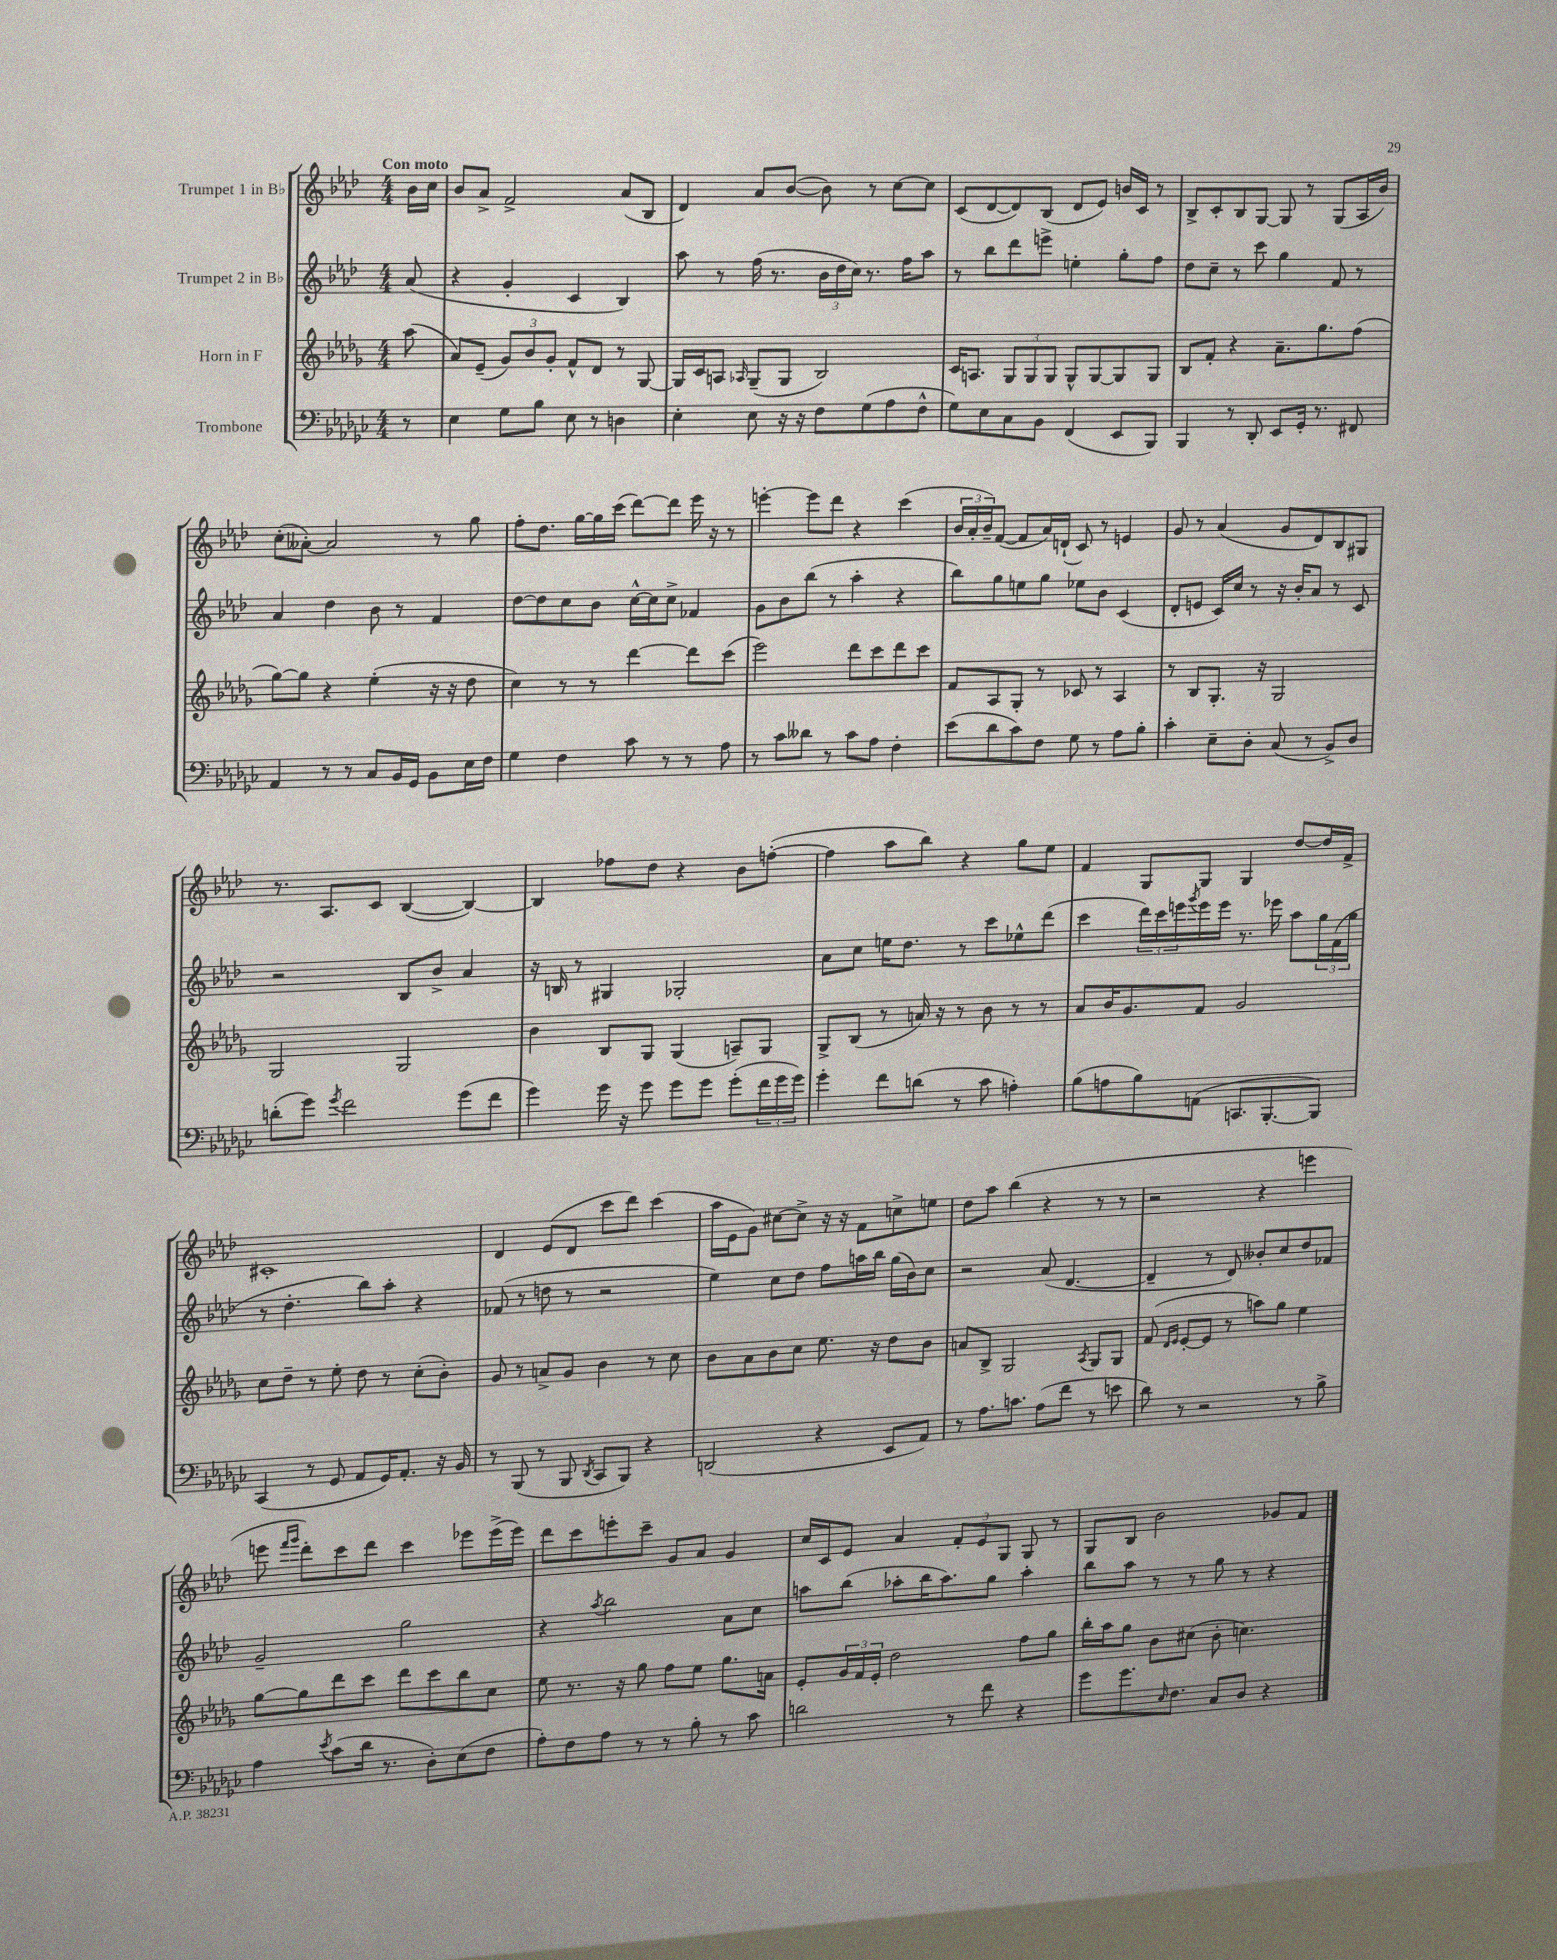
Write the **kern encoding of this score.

**kern	**kern	**kern	**kern
*staff4	*staff3	*staff2	*staff1
*clefF4	*clefG2	*clefG2	*clefG2
*k[b-e-a-d-g-c-]	*k[b-e-a-d-g-]	*k[b-e-a-d-]	*k[b-e-a-d-]
*M4/4	*M4/4	*M4/4	*M4/4
8r	(8aa-	(8a-	16b-
.	.	.	16cc
=	=	=	=
4E-	8a-)	4r	8b-
.	(8e-~	.	8a-^
8G-	12g-)	4g'	2f^
.	12b-	.	.
8B-	.	.	.
.	12g-'	.	.
8E-	8f^^	4c	.
8r	8d-	.	.
4D	8r	4B-)	(8a-
.	[8G-	.	8B-
=	=	=	=
4E-'	16G-]	8aa-	4d-)
.	16c	.	.
.	8A	8r	.
.	16qqA-	.	.
8E-	(8G-~	(16ff	8a-
.	.	8.r	.
16r	8G-	.	([8b-
16r	.	.	.
8F	2B-)	24b-	8b-])
.	.	24dd-	.
.	.	24cc)	.
(8G-	.	8.r	8r
8A-	.	.	[8cc
.	.	16ff	.
8F^^	.	8aa-	8cc]
=	=	=	=
8G-)	16c	8r	(8c
.	8.A	.	.
8E-	.	8bb-	[8d-
8C-	12G-	8ddd-	8d-])
.	12G-	.	.
8BB-	.	8eee^	(8B-
.	12G-	.	.
(4FF	8G-^^	4ee'	8d-
.	[8G-	.	8e-)
8EE-	8G-]	8gg'	16b
.	.	.	16c
8BBB-)	8G-	8ff	8r
=	=	=	=
4BBB-	8B-	8dd-	8B-^
.	8f'	8cc~	8c'
8r	4r	8r	8B-
8DD-'	.	8ccc	[8G
8EE-	8.a-~	4gg	8G]
16GG-'	.	.	8r
8.r	8.gg-	.	.
.	.	8f	(8G
8FF#	(8ff	8r	16A-
.	.	.	16b-)
=	=	=	=
4AA-	[8gg-)	4a-	(8cc'
.	8gg-]	.	[8a--')
8r	4r	4dd-	2a--]
8r	.	.	.
8C-	(4ee-'	8b-	.
16BB-	.	8r	.
16GG-	.	.	.
8BB-	16r	4f	8r
.	16r	.	.
16E-	8dd-	.	8gg
16F	.	.	.
=	=	=	=
4G-	4cc)	[8dd-	8ff'
.	.	8dd-]	8.dd-
4F	8r	8cc	.
.	.	.	[16gg
.	8r	8b-	16gg]
.	.	.	(16ccc
8c-	[4ddd-	[16cc^^	[8ddd-)
.	.	16cc]	.
8r	.	8cc^	8ddd-]
8r	8ddd-]	4f-	16eee-
.	.	.	16r
8A-	(8ccc	.	8r
=	=	=	=
8r	2eee-)	8g	[4eee'
8c-	.	8b-	.
8d--	.	(8bb-	8eee]
8r	.	8r	8ddd-
8c-	8ddd-	4aa-'	4r
8A-	8ccc	.	.
4F'	8ddd-	4r	(4ccc
.	8ccc	.	.
=	=	=	=
(8e-	8f	8bb-)	24b-
.	.	.	24a-'
.	.	.	24b-~)
8d-	8A-	8gg	([8f
8c-)	8G-'	8ee	8f]
8F	8r	8gg	16a-)
.	.	.	(16d`
8G-	8c-	8ee-	8c)
8r	8r	8b-	8r
8A-	4A-	(4c	4e
8B-'	.	.	.
=	=	=	=
4c-'	8r	8d-'	8g
.	8B-	8e	8r
8E-~	8.G-'	16c)	(4a-
.	.	16cc	.
8D-'	.	8r	.
.	16r	.	.
(8C-	2G-	16r	8g
.	.	16b-'	.
8r	.	8a-	8d-)
8BB-^)	.	8r	8B-
8D-	.	8c	8G#
=	=	=	=
(8d'	2G-	2r	8.r
8g-)	.	.	.
.	.	.	8.A-
8qg-	.	.	.
2f	.	.	.
.	.	.	8c
.	2G-	8B-	([4B-
.	.	8b-^	.
(8g-	.	4a-	4B-_)
8f	.	.	.
=	=	=	=
4g-)	4b-	16r	4B-]
.	.	16B	.
.	.	8r	.
16g-	8B-	4G#	8ff-
16r	.	.	.
8g-	8G-	.	8dd-
8g-	(4G-	2G-'	4r
8g-	.	.	.
(8g-'	8A~)	.	8b-
24f	8G-	.	([8ff'
24g-	.	.	.
24g-)	.	.	.
=	=	=	=
4g-'	8G-^	8a-	4ff]
.	(8B-	8cc	.
8f	8r	16ee	8aa-
.	.	8.dd-	.
(8d	16a)	.	8bb-)
.	16r	.	.
8r	8r	8r	4r
8c-	8b-	8ccc	.
4A')	8r	8ee-^^	8gg
.	8r	(8ddd-	8ee-
=	=	=	=
(8B-	8a-	4ccc	4f
8A	16b-	.	.
.	8.g-	.	.
8B-)	.	24ddd-)	8G
.	.	24ccc	.
.	.	24eee	.
.	.	8qggg	.
(8AA	8f	16eee	8G
.	.	16eee	.
8.CC	2g-	8.r	4G
[8.BBB-'	.	16eee-	.
.	.	8aa-	[8dd-
8BBB-])	.	24gg	16dd-]
.	.	(24f	.
.	.	.	16f^
.	.	24gg	.
=	=	=	=
(4CC-	8cc	8r	1c#'
.	8dd-~	4.dd-'	.
8r	8r	.	.
8GG-	8ee-'	.	.
8AA-	8dd-	8bb-)	.
16GG-)	8r	8aa-'	.
8.AA-'	.	.	.
.	(8cc'	4r	.
16r	8b-')	.	.
16BB-	.	.	.
=	=	=	=
8r	8g-	(8f-	4d-
(8BBB-	8r	8r	.
8r	8a^	8dd	(8e-
8BBB-	8g-	8r	8d-
8qDD-	.	.	.
8CC-	4b-	2r	8ccc
8BBB-)	.	.	8ddd-)
4r	8r	.	(4ccc
.	8cc	.	.
=	=	=	=
(2DD	8b-	4ee-)	16aa-
.	.	.	16e-
.	8a-	.	8g)
.	8b-	8cc	[8cc#
.	8cc	8dd-	8cc#^]
4r	8.ee-	8ff	16r
.	.	.	16r
.	.	16aa	8f
.	16r	16bb-	.
8EE-	8dd-	(16gg	8cc^
.	.	16b-)	.
8AA-)	8b-	8cc	8ee
=	=	=	=
8r	8a	2r	8dd-
8.A-	8B-^	.	8aa-
.	2G-	.	(4bb-
8.c	.	.	.
(8A-	.	(8a-	4r
8f	.	[4.d-	.
.	8qA-	.	.
8r	8G-	.	8r
8e	8G-	.	8r
=	=	=	=
8d-)	(8f	4d-~]	2r
.	16qqd-	.	.
.	16qqe-	.	.
8r	[8e-'	.	.
2r	8e-]	8r	.
.	8r	8d-)	.
.	8aa)	8b--'	4r
.	8gg-	8cc	.
8r	4ee-	8dd-	4eee
8B-^	.	8f-	.
=	=	=	=
4A-	[8gg-	2g~	8eee
.	.	.	16qqfff
.	.	.	16qqggg
.	8gg-]	.	8ddd-')
8qe-	.	.	.
(8c-	8ddd-	.	8ccc
16d-	8ccc	.	8ddd-
8.r	.	.	.
.	8ddd-	2gg	4ccc
8D-')	8ccc	.	.
(8E-	8bb-	.	8eee-
8F	8cc	.	(16eee-^
.	.	.	16eee-)
=	=	=	=
8A-')	8ee-	4r	8ddd-
8F	8.r	.	8ccc
.	.	8qaa-	.
8A-	.	2bb-	8eee'
.	16r	.	.
8r	8gg-	.	8ccc~
8r	8ff	.	8g
8B-'	8ee-	.	8a-
8r	8.gg-	8a-	4g
8c-	.	8cc	.
.	16a	.	.
=	=	=	=
2d	8e-'	8aa	16cc
.	.	.	16c
.	24g-	(8bb-	8e-
.	24f	.	.
.	24e-'	.	.
.	2dd-	8aa-'	4a-
.	.	16bb-	.
.	.	8.aa-)	.
8r	.	.	12f'
.	.	.	12e-
8f	.	8gg	.
.	.	.	12G
4r	8ff	4aa-'	8G
.	8gg-	.	8r
=	=	=	=
8g-	16bb-'	8bb-	8G
.	16aa-	.	.
8.g-	8gg-	8aa-	8B-
.	8b-	8r	2b-
16qqE-	.	.	.
8.F	.	.	.
.	(8cc#	8r	.
8C-	8b-'	8gg	.
8D-	4.cc)	8r	.
4r	.	4r	8g-
.	.	.	8f
==	==	==	==
*-	*-	*-	*-
